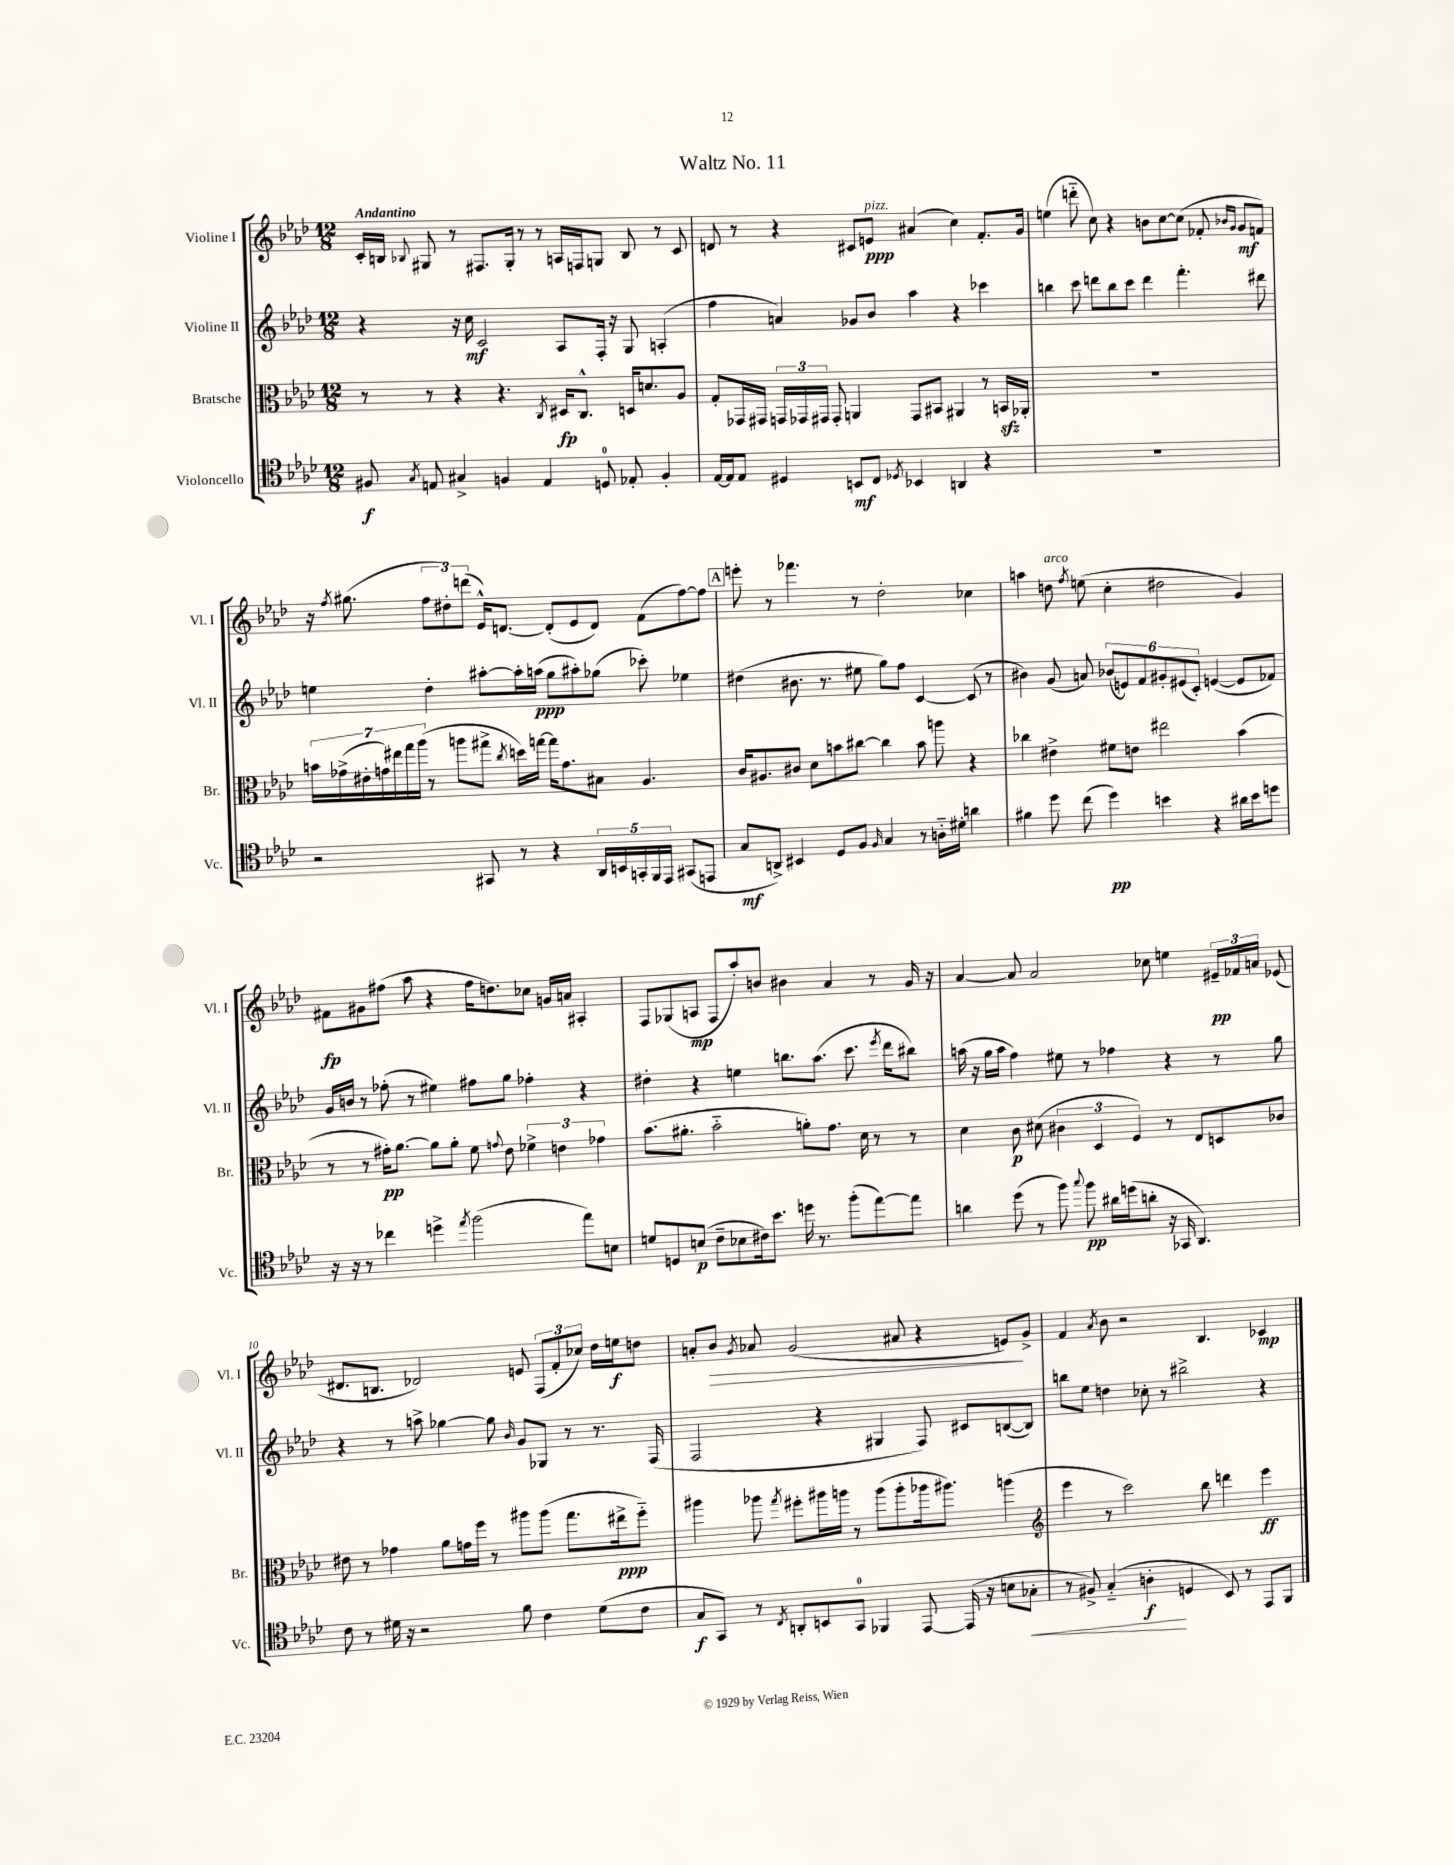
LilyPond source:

\header { title = "Waltz No. 11" }
<<
\new StaffGroup <<
\new Staff = "s0" \with { instrumentName = "Violine I" shortInstrumentName = "Vl. I" } {
    \clef treble \key aes \major \numericTimeSignature \time 12/8 \tempo "Andantino"
    \autoBeamOff c'16[-. b16] \appoggiatura { bes8 } gis8 r8 fis8.[ gis16]-. r8 r8 a16[ f16 g8] bes8 r8 c'8 |
    d'8 r8 r4 cis'8[ e'8]\ppp^\markup { \italic "pizz." } ais'4( c''4) f'8.[-. g'16] |
    e''4( d'''8-_ c''8) r4 b'8[ c''8~ c''8]( fes'8-. \grace { bes'16[ g'16] } g'8[\mf f'8]) |
    r16 \acciaccatura { f''8 } gis''8.( \tuplet 3/2 { f''8[ dis''8-.) d'''8]( } ees'16[-^) d'8.]~ d'8[-.( ees'8 d'8]) f'8[( f''8~) f''8] |
    \mark \markup { \box "A" } e'''8-. r8 fes'''4. r8 des''2-. ces''4 |
    a''4 d''8^\markup { \italic "arco" } \acciaccatura { f''8 } e''8( c''4-. dis''2 g'4) |
    fis'8[\fp gis'8 fis''8]( aes''8 r4 fis''16[ d''8.) ces''8] g'16[ a'16] ais4-. |
    f8[ ges8( a8]\mp f8[ aes''8-.) b'8] bis'4 aes'4 r8 g'16 r16 |
    aes'4~ aes'8 aes'2 ces''8 e''4 \tuplet 3/2 { eis'16[--\pp fes'16 a'16] } ees'8( |
    dis'8.[ b8.] des'2) e'8 \tuplet 3/2 { f8[( f'8-. ces''8]) } des''16[ e''16\f d''8] |
    a'8[-. bes'8]\> \acciaccatura { g'8 } aes'8 g'2( ais'8 r4 e'8[\!) g'8]-> |
    f'4 \acciaccatura { aes'8 } bes'8 r2 bes4. ces'4\mp \bar "|." |
}
\new Staff = "s1" \with { instrumentName = "Violine II" shortInstrumentName = "Vl. II" } {
    \clef treble \key aes \major \numericTimeSignature \time 12/8
    \autoBeamOff r4 r16 c''16\mf c'2 aes8[ f16]-. r16 g8 a4-.( |
    f''4 a'4) ges'8[ bes'8] aes''4 r4 ces'''4 |
    b''4 c'''8 d'''8[ b''8 c'''8] d'''4 f'''4.-. dis'''8 |
    e''4 des''4-. ais''8[~-. ais''16-. a''16]\ppp( g''8[ ais''8-.) ges''8]( ces'''8-.) ees''4 |
    \mark \markup { \box "A" } dis''4( bis'8. r8. eis''8 g''8[) f''8] c'4~ c'8( r8 |
    bis'4) g'8( a'8) \tuplet 6/4 { bes'8[( e'8) f'8 gis'8-. eis'8( c'8]-.) } e'4~( e'8[ fes'8]) |
    g'16[ b'16] r8 fes''8-.( r8 eis''4) fis''8[ g''8] fes''4-. r4 |
    dis''4-. r4 e''4 b''8.[ aes''8.]( c'''8. \acciaccatura { ees'''8 } des'''16[ bis''8]) |
    a''16( r16 g''16[ a''16] f''4) eis''8 r8 fes''4 r4 r8 g''8 |
    r4 r8 a''8-> ges''4~ ges''8 \grace { bes'16 } g'8[ ges8] r8 r8. f16( |
    f2 r4 gis4 f8) cis'8[ b8~( b8]) |
    b''8[ ees''8] d''4 ces''8-. r8 bis''2-> r4 \bar "|." |
}
\new Staff = "s2" \with { instrumentName = "Bratsche" shortInstrumentName = "Br." } {
    \clef alto \key aes \major \numericTimeSignature \time 12/8
    \autoBeamOff r8 r8 r4 r4. \acciaccatura { c8 } dis16[\fp c8.]-^ d16[ d'8. aes8] |
    g8[-. ges,16 gis,16] \tuplet 3/2 { g,16[ ges,16 gis,16] } gis,8-. a,4 gis,8[ bis,8] ais,4 r8 b,16[\sfz aes,16]-. |
    R1. |
    \tuplet 7/4 { b'16[ ges'16->( eis'16-. g'16) eis''16 g''16 aes''16]( } r8 a''8[ gis''8]-> \acciaccatura { c''8 } d''16[) g''16]~ g''16[ g'8. bis8] aes4. |
    \mark \markup { \box "A" } c'16[ ais8. cis'8] des'8[ b'8 cis''8]~ cis''4 b'8 a''8 r4 |
    ces''4 eis'4-> fis'8[ e'8] eis''2 bes'4( |
    r8 r8 gis'16[-.\pp) aes'8.]~ aes'8[ aes'8]-. f'8 \appoggiatura { g'8 } ees'8 \tuplet 3/2 { fes'4-> e'4 ges'4 } |
    bes'8.[( ais'8.]-. bes'2-_ a'8[-.) g'8.] des'16 r8 r8 |
    des'4 c'8\p dis'8( \tuplet 3/2 { cis'4 des4 f4) } r8 ees8[ d8 ces'8] |
    eis'8 r8 ges'4 aes'8[ g'16 f''16] r8 ais''8[ ais''8]( g''8.[ eis''16->\ppp f''8]-_) |
    ais''4 aes''8 \acciaccatura { g''8 } fis''8[-. ais''16 a''16] r8 a''8[( a''8-. aes''16 ais''8.]) a''4( |
    \clef treble ees'''4 r8 c'''2) bes''8 d'''4 ees'''4\ff \bar "|." |
}
\new Staff = "s3" \with { instrumentName = "Violoncello" shortInstrumentName = "Vc." } {
    \clef tenor \key aes \major \numericTimeSignature \time 12/8
    \autoBeamOff fis8\f \acciaccatura { g8 } e8 gis4-> f4 e4 d8-0 ees8-. f4-. |
    ees16[~ ees16 ees8] dis4 b,8[\mf c8] \acciaccatura { des8 } bes,4 a,4 r4 |
    R1. |
    r2 gis,8 r8 r4 \tuplet 5/4 { aes,16[ b,16 g,16-. f,16 ees,16] } gis,8[( e,8] |
    \mark \markup { \box "A" } g8[\mf a,8]->) bis,4 des8[ f8] \grace { f16 } g4 r8 a16[-_ dis'16]-. a'4 |
    fis'4 des''8 c''8( des''4\pp) b'4 r4 ais'16[ b'16 d''8] |
    r16 r16 r8 ces''4 d''4-> \acciaccatura { ees''8 } f''2( ees''8[) b8] |
    d'8[ d8 b8]\p( c'8[-- bes8 cis'16) bes'8.] d''16 r8. f''8[-.( ees''8~) ees''8] |
    a'4 des''8( r8 f''8) \appoggiatura { g''8 } f''8\pp ais'16[ d''16( a'8]-. r16 ges,16 aes,4.) |
    c'8 r8 dis'16 r16 r2 f'8 c'4 dis'8[( c'8] |
    g8[\f g,8]) r8 \acciaccatura { c8 } a,8[-. b,8 g,8]-0 fes,4 ees,8~ ees,16( r16 b8[ ges8]-.\< |
    r8 fis8->) g4-_( a4-.\f\! d4 bes,8) r8 ees,8[ f,8] \bar "|." |
}
>>
>>
\layout { \context { \Score \override BarNumber.break-visibility = ##(#f #t #t) barNumberVisibility = #(every-nth-bar-number-visible 5) } }
